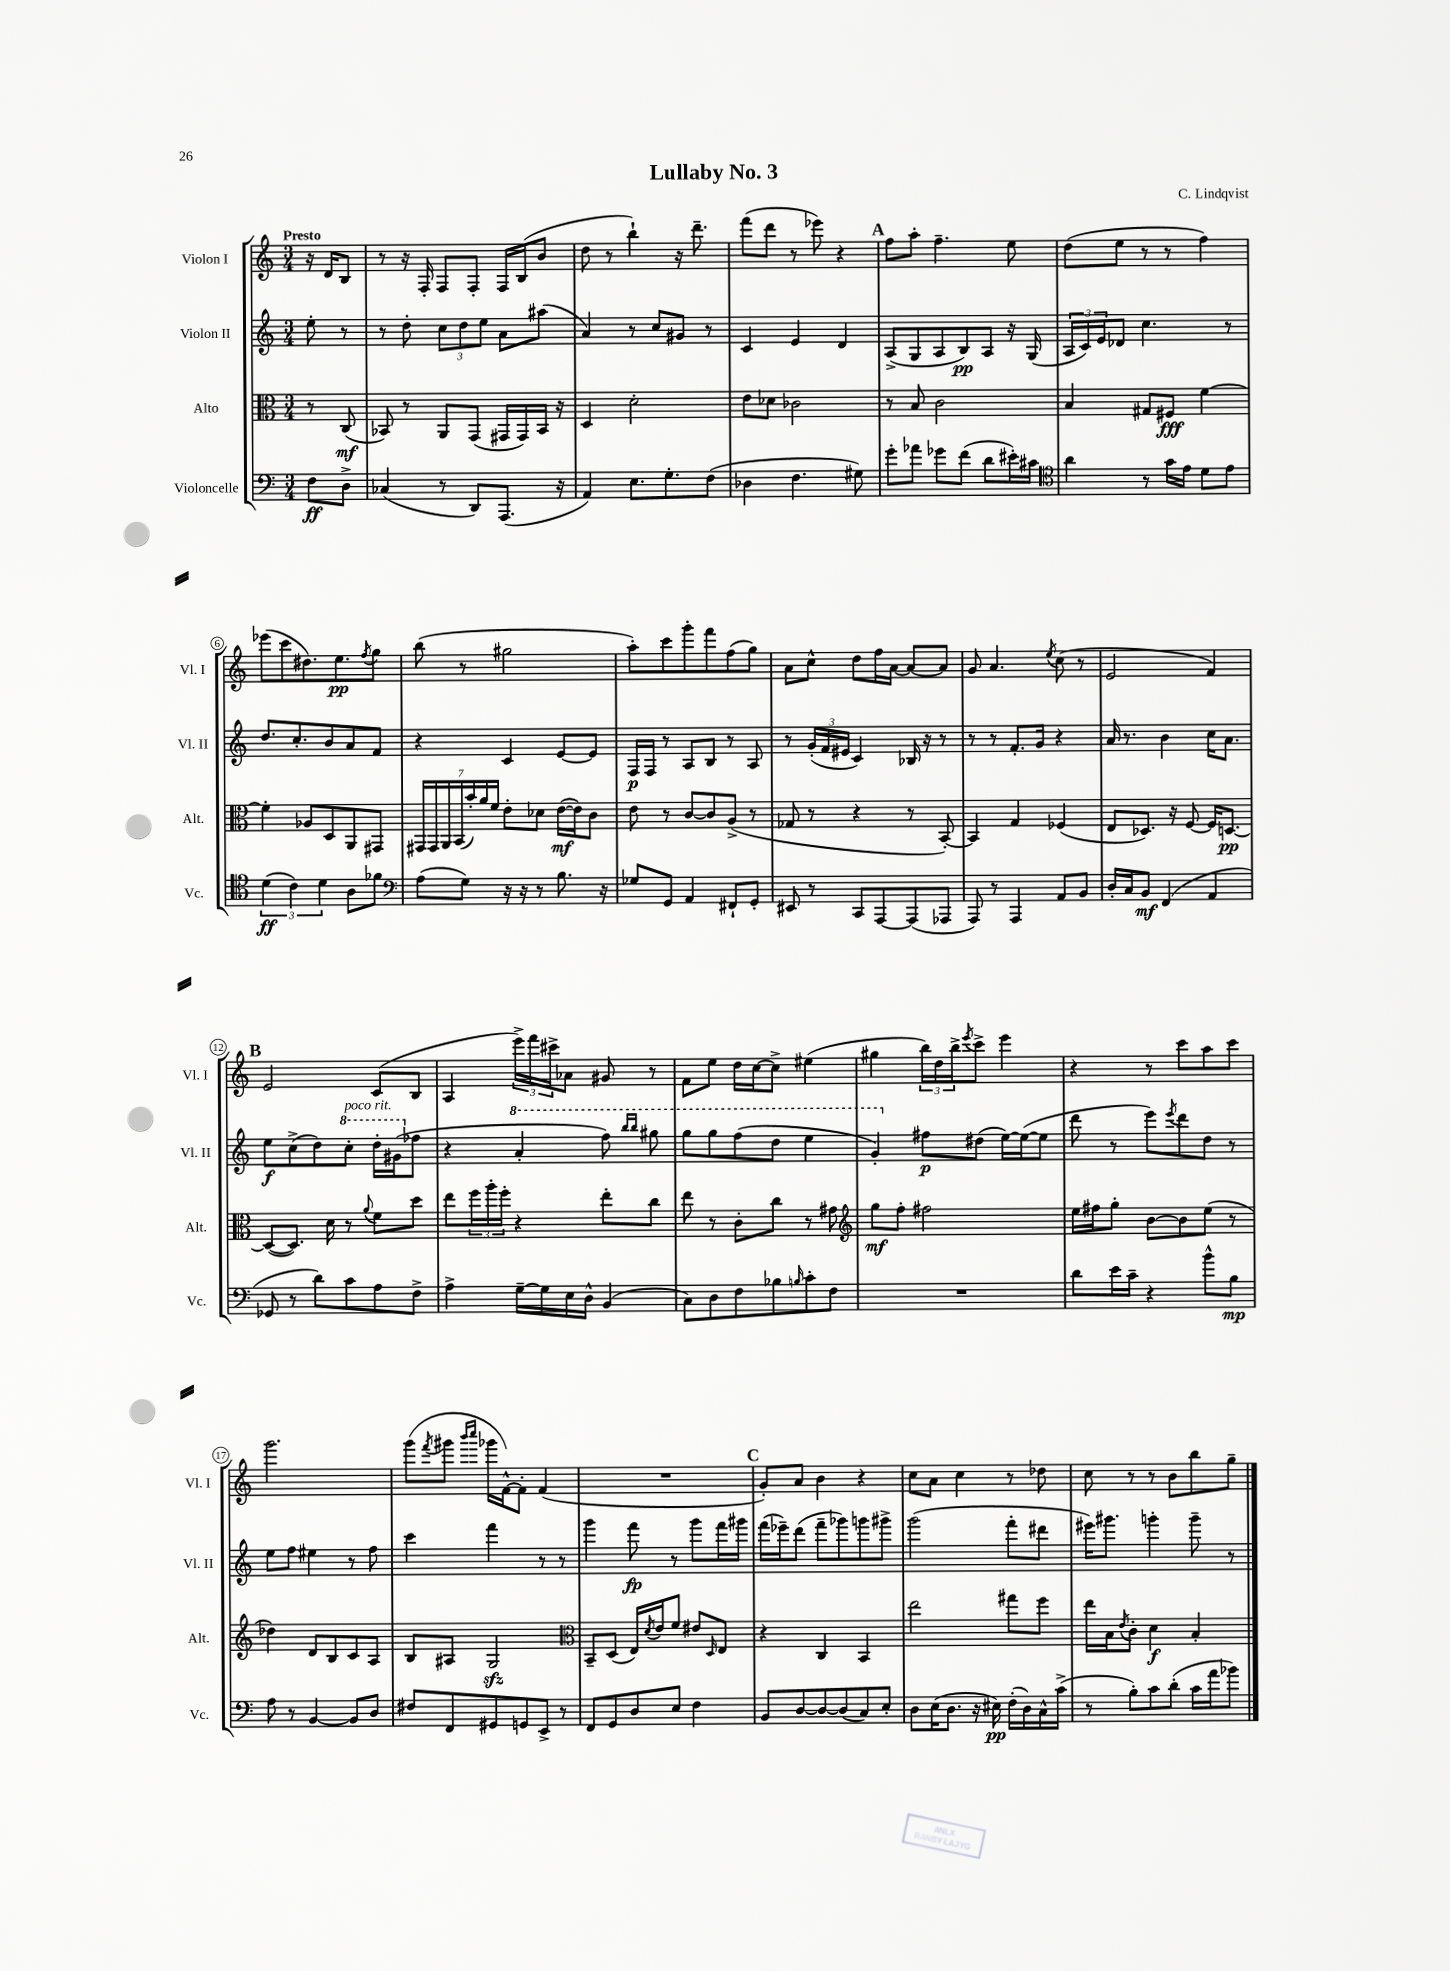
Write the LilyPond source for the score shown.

\header { title = "Lullaby No. 3" composer = "C. Lindqvist" }
<<
\new StaffGroup <<
\new Staff = "s0" \with { instrumentName = "Violon I" shortInstrumentName = "Vl. I" } {
    \clef treble \key c \major \numericTimeSignature \time 3/4 \partial 4 \tempo "Presto"
    r16 d'16 b8 |
    r8 r16 f16-. f8 f8-. f16 b16( b'8 |
    d''8 r8 b''4-!) r16 d'''8.-- |
    f'''8( d'''8 r8 ees'''8) r4 |
    \mark \markup { \bold "A" } f''8 a''8-. f''4.-- e''8 |
    d''8( e''8 r8 r8 f''4) |
    ees'''8( c'''8 dis''8.) e''8.\pp \acciaccatura { f''8 } g''8 |
    b''8( r8 gis''2 |
    a''8-.) c'''8 g'''8-. f'''8 f''8( g''8) |
    a'8 c''8-^ d''8 f''16 a'16~ a'8~ a'8 |
    g'8 a'4. \acciaccatura { e''8 } c''8( r8 |
    e'2 f'4) |
    \mark \markup { \bold "B" } e'2 c'8( b8 |
    a4 \tuplet 3/2 { e'''16->) f'''16 cis'''16-> } aes'8 gis'8 r8 |
    f'8 e''8 d''16 c''16~ c''8-> eis''4( |
    gis''4 \tuplet 3/2 { b''16) d''16 b''16-> } \acciaccatura { e'''8 } c'''8-> e'''4 |
    r4 r8 c'''8 a''8 c'''8 |
    g'''2. |
    g'''8( \acciaccatura { f'''8 } gis'''8 \grace { b'''16 c''''16 } ges'''16 f'16~-^) f'8-. f'4( |
    R2. |
    \mark \markup { \bold "C" } g'8-.) a'8 b'4 r4 |
    c''8 a'8 c''4 r8 des''8 |
    c''8 r8 r8 b'8 b''8 g''8-- \bar "|." |
}
\new Staff = "s1" \with { instrumentName = "Violon II" shortInstrumentName = "Vl. II" } {
    \clef treble \key c \major \numericTimeSignature \time 3/4 \partial 4
    e''8-. r8 |
    r8 d''8-. \tuplet 3/2 { c''8 d''8 e''8 } a'8 ais''8( |
    a'4) r8 c''8 gis'8 r8 |
    c'4 e'4 d'4 |
    \mark \markup { \bold "A" } a8->( g8 a8 b8\pp) a8 r16 g16( |
    \tuplet 3/2 { a16 c'16) e'16 } des'8 c''4. r8 |
    d''8. c''8.-. b'8 a'8 f'8 |
    r4 c'4 e'8~ e'8 |
    f16\p f16 r8 a8 b8 r8 a8 |
    r8 \tuplet 3/2 { g'16-.( f'16 eis'16 } c'4) bes16 r16 r8 |
    r8 r8 f'8.-. g'16 r4 |
    a'16 r8. b'4 c''16 a'8. |
    \mark \markup { \bold "B" } e''8\f c''8->( d''8) \ottava #1 c'''8-.^\markup { \italic "poco rit." } d'''16-. gis''16( \ottava #0 fes''8 |
    r4 \ottava #1 a''4-. f'''8) \grace { b'''16 b'''16 } gis'''8 |
    g'''8 g'''8 f'''8( d'''8 e'''4 |
    g''4-.) \ottava #0 fis''8\p dis''8( e''16~) e''16~( e''8 |
    d'''8 r8 e'''8) \acciaccatura { e'''8 } d'''8 d''8 r8 |
    e''8 f''8 eis''4 r8 f''8 |
    c'''4 f'''4 r8 r8 |
    g'''4 f'''8\fp r8 g'''8 f'''16 gis'''16 |
    \mark \markup { \bold "C" } f'''16( ees'''16--) d'''8( f'''8-- ges'''8) g'''8 gis'''8-> |
    g'''2( f'''8-. dis'''8 |
    eis'''16) gis'''8. g'''4-. g'''8-- r8 \bar "|." |
}
\new Staff = "s2" \with { instrumentName = "Alto" shortInstrumentName = "Alt." } {
    \clef alto \key c \major \numericTimeSignature \time 3/4 \partial 4
    r8 c8\mf( |
    bes,8) r8 a,8 g,8( gis,16 gis,16) bes,16 r16 |
    d4 d'2-. |
    e'8 des'8 ces'2 |
    \mark \markup { \bold "A" } r8 b8 c'2 |
    b4 gis8 fis8\fff f'4~ |
    f'4-. aes8 d8 a,8 gis,8 |
    \tuplet 7/4 { gis,16 gis,16 a,16 b,16( b'16-.) a'16 f'16 } e'8-. des'8 e'16~\mf( e'16) c'8 |
    e'8 r8 c'8~ c'8 a8->( r8 |
    ges8 r8 r4 r8 b,8~-.) |
    b,4 g4 fes4( |
    e8 des8.) r16 f8~ f16 d8.~\pp |
    \mark \markup { \bold "B" } d8~( d8.) d'16 r8 \appoggiatura { a'8 } f'8 d''8 |
    e''8 \tuplet 3/2 { f''16 a''16-. f''16-. } r4 e''8-. c''8 |
    e''8 r8 c'8-. c''8 r8 gis'8 |
    \clef treble g''8\mf f''8-. fis''2 |
    e''16 fis''16 g''8-. b'8~ b'8 e''8( r8 |
    des''4) d'8 b8 c'8 a8 |
    b8 ais8 g2\sfz |
    \clef alto b,8-- d8( e16) \acciaccatura { d'8 } e'16 f'8 eis'8 \grace { d16 } e8 |
    \mark \markup { \bold "C" } r4 c4 b,4 |
    e''2 gis''8 f''8 |
    e''16 b16 \acciaccatura { e'8 } c'8-. d'4\f b4-. \bar "|." |
}
\new Staff = "s3" \with { instrumentName = "Violoncelle" shortInstrumentName = "Vc." } {
    \clef bass \key c \major \numericTimeSignature \time 3/4 \partial 4
    f8\ff d8-> |
    ces4( r8 d,8) a,,8.( r16 |
    a,4) e8. g8.-. f8( |
    des4 f4. gis8) |
    \mark \markup { \bold "A" } g'8-. aes'8 ges'8 f'8( d'8 eis'16-.) cis'16 |
    \clef tenor a'4 r8 g'16 e'16 d'8 e'8 |
    \tuplet 3/2 { d'4\ff( c'4) d'4 } a8 fes'8 |
    \clef bass a8( g8) r16 r16 r8 b8. r16 |
    ges8 g,8 a,4 fis,8-! g,8-. |
    eis,8 r8 c,8 a,,8~ a,,8( aes,,8 |
    a,,8) r8 a,,4 a,8 b,8 |
    d16-. c16 b,8\mf f,4( a,4 |
    \mark \markup { \bold "B" } ges,8 r8 d'8) c'8 a8 f8-> |
    a4-> g16~-- g16 e16 d16-^ b,4( |
    c8) d8 f8 bes8 \grace { b16 } c'8-. f8 |
    R2. |
    d'8 e'16 c'16-- r4 b'8-^ b8\mp |
    a8 r8 b,4~ b,8 d8 |
    fis8 f,8 gis,8 g,8 e,8-> r8 |
    f,8 g,8 d8 e8 f4 |
    \mark \markup { \bold "C" } b,8 d8~ d8~ d8( c8) e8-. |
    d8 e16( d8. r16 eis16\pp) f16-.( d16) c16-^ c'16->( |
    r8 b8-.) c'8 d'8-.( c'16 a'16 bes'8) \bar "|." |
}
>>
>>
\layout { \context { \Score \override BarNumber.stencil = #(make-stencil-circler 0.1 0.3 ly:text-interface::print) } }
